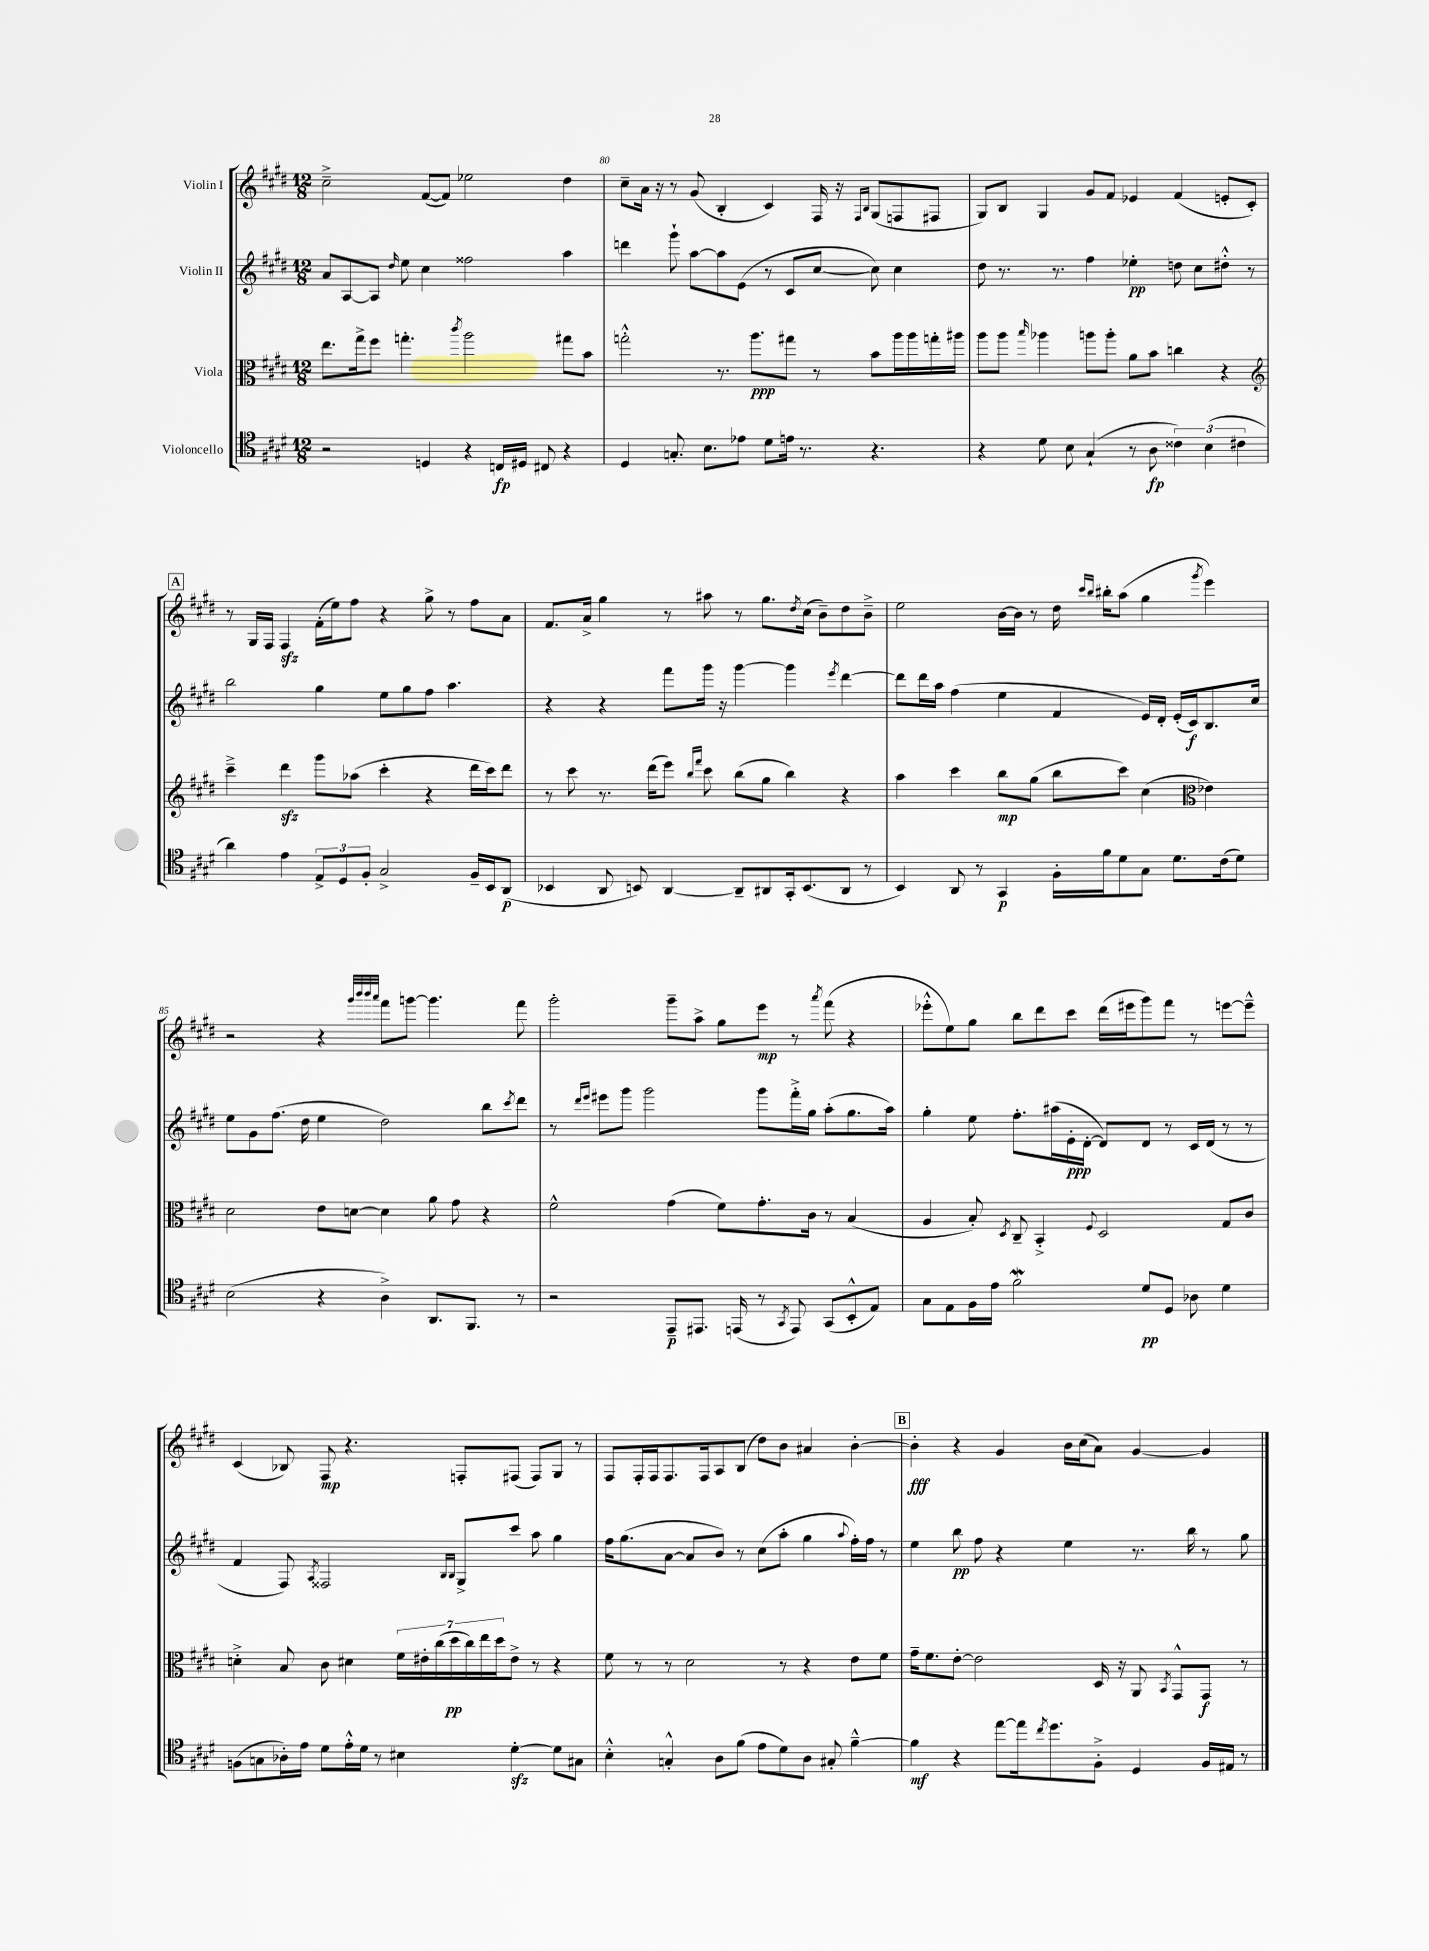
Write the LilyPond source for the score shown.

<<
\new StaffGroup <<
\new Staff = "s0" \with { instrumentName = "Violin I" } {
    \clef treble \key e \major \numericTimeSignature \time 12/8
    cis''2---> fis'8~( fis'8) ees''2 dis''4 |
    cis''8-- a'16 r16 r8 gis'8( b4-. cis'4) fis16 r16 \grace { fis16 b16 } gis8( f8 fis8 |
    gis8) b8 gis4 gis'8 fis'8 ees'4 fis'4( e'8-. cis'8-.) |
    \mark \markup { \box "A" } r8 gis16 fis16 fis4\sfz fis'16-.( e''16) fis''8 r4 gis''8-> r8 fis''8 a'8 |
    fis'8. a'16-> gis''4 r8 ais''8 r8 gis''8. \acciaccatura { dis''8 } cis''16( b'8--) dis''8 b'8---> |
    e''2 b'16~ b'16 r8 dis''16 \grace { cis'''16 b''16 } bis''16-. a''8( gis''4 \acciaccatura { gis'''8 } e'''4) |
    r2 r4 \grace { gis'''32 b'''32 b'''32 a'''32 } fis'''8 g'''8~ g'''4. fis'''8 |
    gis'''2-. gis'''8-- a''8-> gis''8 e'''8\mp r8 \acciaccatura { a'''8 } fis'''8( r4 |
    ees'''8-.-^ e''8) gis''8 b''8 dis'''8 cis'''8 dis'''16( eis'''16 gis'''8) fis'''8 r8 e'''8~ e'''8---^ |
    cis'4( bes8) fis8\mp r4. f8-. fis8( fis8) gis8 r8 |
    fis8 fis16-. fis16 fis8. fis16 a8 b8( dis''8) b'8 ais'4 b'4~-. |
    \mark \markup { \box "B" } b'4-.\fff r4 gis'4 b'16 cis''16( a'8) gis'4~ gis'4 \bar "|." |
}
\new Staff = "s1" \with { instrumentName = "Violin II" } {
    \clef treble \key e \major \numericTimeSignature \time 12/8
    a'8 a8~ a8 \grace { dis''16 } e''8 cis''4 fisis''2 a''4 |
    d'''4 gis'''8-! a''8~ a''8 e'8( r8 cis'8 cis''8~ cis''8) cis''4 |
    dis''8 r8. r8. fis''4 ees''4-.\pp d''8 cis''8 dis''8-.-^ r8 |
    \mark \markup { \box "A" } b''2 gis''4 e''8 gis''8 fis''8 a''4. |
    r4 r4 fis'''8 gis'''16 r16 gis'''4~ gis'''4 \acciaccatura { e'''8 } dis'''4~ |
    dis'''8 dis'''16 a''16 fis''4( e''4 fis'4 e'16) dis'16-. e'16-.( cis'16\f) b8. cis''16 |
    e''8 gis'8 fis''8.( dis''16 e''4 dis''2) b''8 \acciaccatura { cis'''8 } dis'''8 |
    r8 \grace { dis'''16 e'''16 } eis'''8 gis'''8 gis'''2 gis'''8 fis'''16-.-> gis''16 a''8-.( gis''8. a''16) |
    gis''4-. e''8 fis''8.-. ais''16( e'16-.\ppp dis'16~-. dis'8) dis'8 r8 cis'16 dis'16( r8 r8 |
    fis'4 fis8) \acciaccatura { a8 } fisis2 \grace { b16 b16 } gis8-> cis'''8 a''8 gis''4 |
    fis''16 gis''8.( a'8~ a'8 b'8) r8 cis''8( a''8-. gis''4 \appoggiatura { a''8 } fis''16-.) fis''16 r8 |
    \mark \markup { \box "B" } e''4 b''8\pp fis''8 r4 e''4 r8. b''16 r8 gis''8 \bar "|." |
}
\new Staff = "s2" \with { instrumentName = "Viola" } {
    \clef alto \key e \major \numericTimeSignature \time 12/8
    e''8. gis''16-> fis''8 g''4.-. \acciaccatura { cis'''8 } a''2 gis''8 b'8 |
    g''2-.-^ r8. a''8.\ppp gis''8 r8 b'8 a''16 a''16 g''16-. ais''16 |
    a''8 a''8 \grace { b''16 } aes''4 a''8 a''8-. a'8 b'8 c''4 r4 |
    \mark \markup { \box "A" } \clef treble cis'''4---> dis'''4\sfz gis'''8 aes''8( cis'''4-. r4 dis'''16 cis'''16) dis'''8 |
    r8 cis'''8 r8. dis'''16( e'''8) \grace { b''16 fis'''16 } cis'''8 b''8( gis''8 b''4) r4 |
    a''4 cis'''4 b''8\mp gis''8( b''8 cis'''8) cis''4( \clef alto ees'4) |
    dis'2 e'8 d'8~ d'4 a'8 gis'8 r4 |
    fis'2-^ gis'4( fis'8) gis'8.-. cis'16 r8 b4( |
    a4 b8-.) \acciaccatura { dis8 } cis8-- b,4-.-> \appoggiatura { fis8 } dis2 gis8 cis'8 |
    d'4-.-> b8 cis'8 dis'4 \tuplet 7/4 { fis'16 eis'16-. cis''16( dis''16\pp cis''16) e''16 dis''16 } eis'8-> r8 r4 |
    fis'8 r8 r8 dis'2 r8 r4 e'8 fis'8 |
    \mark \markup { \box "B" } gis'16-- fis'8. e'8~-. e'2 dis16 r16 a,8 \acciaccatura { b,8 } gis,8-^ gis,8\f r8 \bar "|." |
}
\new Staff = "s3" \with { instrumentName = "Violoncello" } {
    \clef tenor \key e \major \numericTimeSignature \time 12/8
    r2 d4 r4 c16\fp dis16 cis8 r4 |
    dis4 g8.-. b8. ees'8 dis'8 e'16 r8. r4. |
    r4 dis'8 b8 gis4-!( r8 a8\fp \tuplet 3/2 { cisis'4) b4( cis'4 } |
    \mark \markup { \box "A" } a'4) e'4 \tuplet 3/2 { e8-> dis8 fis8-. } gis2-> fis16-- b,16 a,8\p( |
    bes,4 a,8 b,8) a,4~ a,8-- ais,8 gis,16-. b,8.( ais,8 r8 |
    b,4) a,8 r8 gis,4\p fis16-. fis'16 dis'8 gis8 dis'8. cis'16( dis'8) |
    b2( r4 a4->) a,8. fis,8. r8 |
    r2 e,8--\p eis,8. e,16( r8 \acciaccatura { gis,8 } e,8) gis,8( b,8-.-^ e8) |
    gis8 e8 fis16 e'16 fis'2\mordent dis'8\pp dis8 aes8 dis'4 |
    f8( g8 aes16-.) e'16 dis'8 e'16-.-^ dis'16 r8 bis4 dis'4~-.\sfz dis'8 gis8 |
    b4-.-^ g4-.-^ a8 fis'8( e'8 dis'8) a8 gis8-. fis'4~---^ |
    \mark \markup { \box "B" } fis'4\mf r4 e''8~ e''16 \acciaccatura { cis''8 } dis''8. fis8-.-> dis4 fis16 eis16 r8 \bar "|." |
}
>>
>>
\layout { \context { \Score currentBarNumber = #79 \override BarNumber.break-visibility = ##(#f #t #t) barNumberVisibility = #(every-nth-bar-number-visible 5) } }
